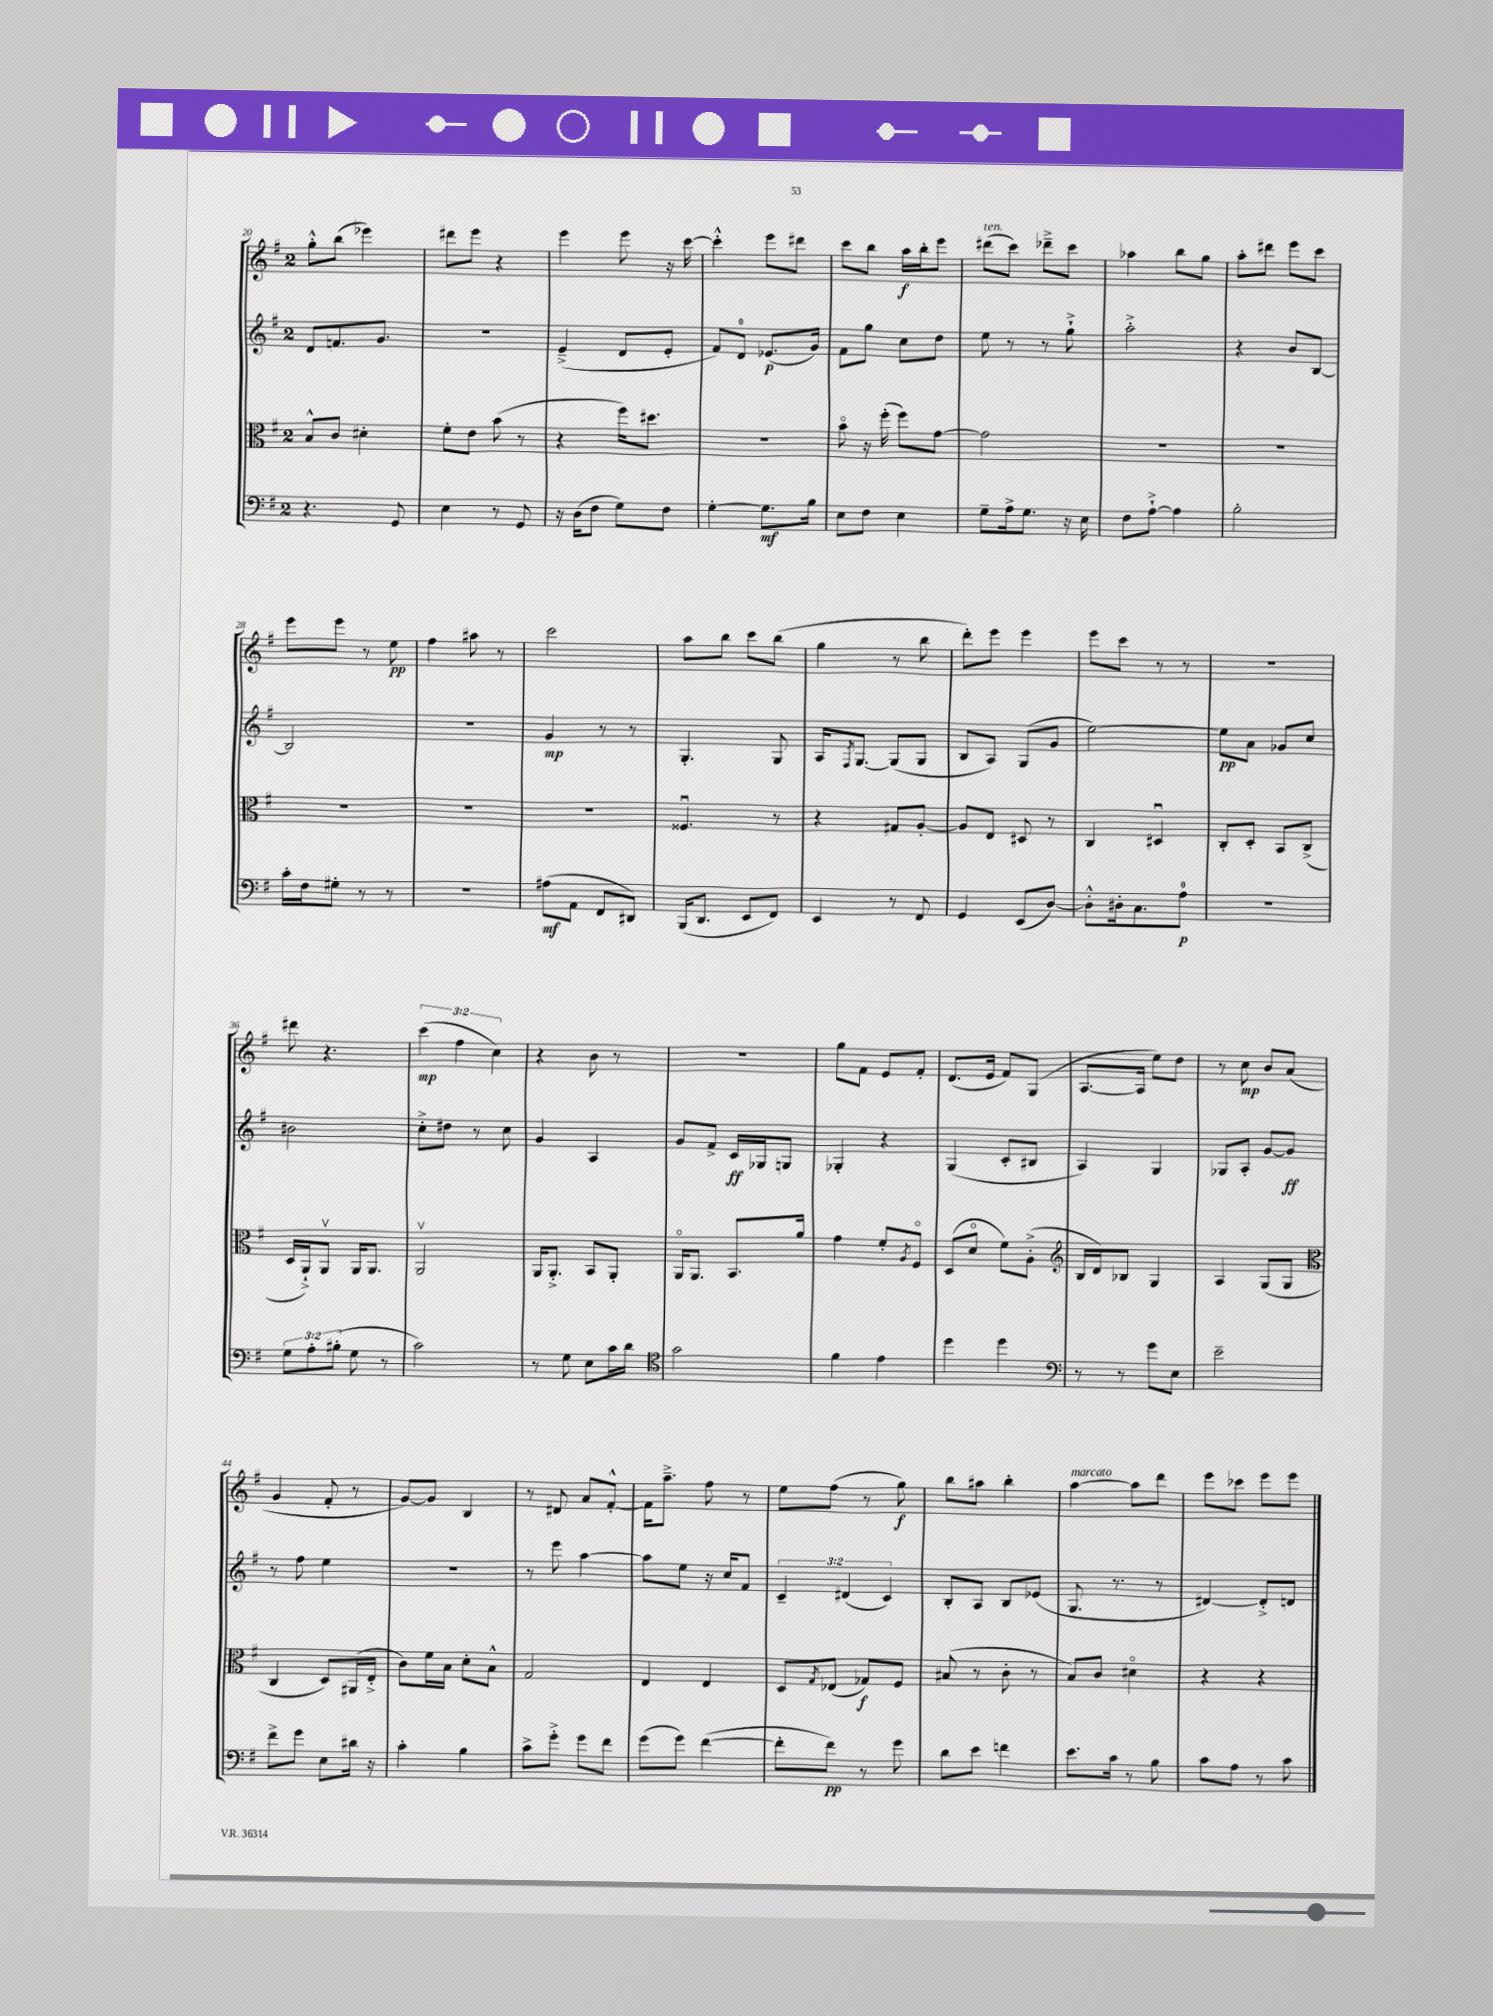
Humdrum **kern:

**kern	**kern	**kern	**kern
*staff4	*staff3	*staff2	*staff1
*clefF4	*clefC3	*clefG2	*clefG2
*k[f#]	*k[f#]	*k[f#]	*k[f#]
*M2/4	*M2/4	*M2/4	*M2/4
4.r	8B^^/L	8d/L	8gg'^^\L
.	8c/J	8.f/	(8bb\J
.	4d#'\	.	4eee-\)
.	.	8.g/J	.
8GG/	.	.	.
=	=	=	=
4E\	8f#'\L	2r	8ddd#\L
.	8e\J	.	8eee\J
8r	(8b\	.	4r
8GG/	8r	.	.
=	=	=	=
16r	4r	(4e~^/	4eee\
(16D\LK	.	.	.
8F#\J	.	.	.
8G\L)	16ff#\LK)	8d/L	8eee\
.	8.dd#\J	.	.
8F#\J	.	8e'/J	16r
.	.	.	[16ccc\
=	=	=	=
[4G'\	2r	8f#/L)	4ccc'^^\]
.	.	8d/J	.
8.G\]L	.	(8.e-/L	8eee\L
.	.	.	8ddd#\J
16B\Jk	.	16g/Jk)	.
=	=	=	=
8E\L	8bo\	8f#\L	8ccc\L
8F#\J	16r	8gg\J	8bb\J
.	(16ff#'\	.	.
4E\	8ff#\L)	8cc\L	16aa\LL
.	.	.	16bb'\J
.	[8g\J	8dd\J	8eee\J
=	=	=	=
8G~\L	2g\]	8ee\	(8ddd#\L
16A^\k	.	8r	8ccc\J)
8.G\J	.	.	.
.	.	8r	8ddd-~^\L
16r	.	8gg`^\	8ccc\J
16E\	.	.	.
=	=	=	=
8F#\L	2r	2aa'^\	4aa-\
[8A`^\J	.	.	.
4A\]	.	.	8bb\L
.	.	.	8gg\J
=	=	=	=
2B'\	2r	4r	8aa'\L
.	.	.	8ddd#\J
.	.	8b/L	8eee\L
.	.	[8B/J	8ccc\J
=	=	=	=
16c'\LL	2r	2B/]	8eee\L
16F#\J	.	.	.
8G#'\J	.	.	8eee\J
8r	.	.	8r
8r	.	.	8ee\
=	=	=	=
2r	2r	2r	4ff#\
.	.	.	8aa#\
.	.	.	8r
=	=	=	=
(8A#\L	2r	4g/	2ccc\
8AA\J	.	.	.
8FF#/L	.	8r	.
8DD#/J)	.	8r	.
=	=	=	=
(16BBB/LK	4.F##u/	4.G'/	8aa\L
8.DD/J	.	.	.
.	.	.	8bb\J
8EE/L	.	.	8ccc\L
8FF#/J)	8r	8G/	(8bb\J
=	=	=	=
4EE/	4r	16A/LK	4gg\
.	.	8qF#/	.
.	.	[8.G/J	.
8r	8G#/L	(8G/]L	8r
8FF#/	[8A'/J	8G/J	8bb\
=	=	=	=
4GG/	8A/]L	8B/L	8ddd'\L)
.	8E/J	8A/J)	8eee\J
(8EE/L	8D#/	(8G/L	4eee\
[8D/J)	8r	8g/J	.
=	=	=	=
8D'^^\]L	4C/	[2ee\)	8eee\L
16D#'\k	.	.	8ccc\J
8.C\	.	.	.
.	4D#u/	.	8r
8A\J	.	.	8r
=	=	=	=
2r	8C'/L	8ee\]L	2r
.	8D'/J	8a\J	.
.	8BB/L	8g-/L	.
.	(8C^/J	8cc/J	.
=	=	=	=
12G\L	16D/LL	2b#\	8ddd#\
.	16AA`^/J)	.	.
12A'\	.	.	.
.	8AAv/J	.	4.r
(12B#'\J	.	.	.
8G\	16AA/LK	.	.
.	8.AA/J	.	.
8r	.	.	.
=	=	=	=
2c\)	2AAv/	8cc'^\L	(6ccc\
.	.	8dd#\J	.
.	.	.	6ff#\
.	.	8r	.
.	.	.	6cc\)
.	.	8cc\	.
=	=	=	=
8r	16AA/LK	4g/	4r
.	8.AA'^/J	.	.
8G\	.	.	.
8E\L	8BB/L	4A/	8b\
16c\L	8AA'/J	.	8r
16d\JJ	.	.	.
=	=	=	=
*clefC4	*	*	*
2g\	16AAo/LK	8g/L	2r
.	8.AA/J	.	.
.	.	8f#^/J	.
.	8.BB/L	16c/LL	.
.	.	16G-/J	.
.	.	8G/J	.
.	16a/Jk	.	.
=	=	=	=
4f#\	4g\	4G-'/	8gg\L
.	.	.	8f#\J
4e\	8f#'/L	4r	8e/L
.	8qA/	.	.
.	8F#o/J	.	8f#'/J
=	=	=	=
4dd\	(8D/L	(4G/	(8.d/L
.	8do/J	.	.
.	.	.	16e/Jk
4dd\	8f#\L)	8c'/L	8f#/L)
.	(8A'^\J	8B#/J	(8G/J
=	=	=	=
*clefF4	*clefG2	*	*
8r	16B/LL	4A/)	[8.A/L
.	16d/J)	.	.
8r	8B-/J	.	.
.	.	.	16A/]Jk
8g\L	4G/	4G/	8ee\L)
8E\J	.	.	8dd\J
=	=	=	=
2e~\	4A/	8G-/L	8r
.	.	8A'/J	8cc\
.	(8G/L	[8g/L	8b/L
.	8G/J	8g/]J	(8a/J
=	=	=	=
*	*clefC3	*	*
8f#^\L	4C/	8r	4g/
8g\J	.	8ff#\	.
8E\L	8D/L)	4ee\	8f#'/
16d#\Jk	(16AA#/L	.	8r
16r	16E'^/JJ	.	.
=	=	=	=
4c'\	8c\L)	2r	[8g/L)
.	16f#\L	.	8g/]J
.	16B\JJ	.	.
4B\	8d'\L	.	4B/
.	8B^^\J	.	.
=	=	=	=
8c^\L	2G/	8r	8r
8g'^\J	.	8eee\	8d#/
8g\L	.	[4aa\	8a/L
8f#\J	.	.	[8f#'^^/J
=	=	=	=
(8g\L	4E/	8aa\]L	16f#\]LK
.	.	.	8.aa~^\J
8g\J)	.	8ee\J	.
([4f#\	4E/	16r	8ff#\
.	.	16cc/LK	.
.	.	8f#/J	8r
=	=	=	=
8f#'\]L	8D/L	6c~/	8ee\L
.	8qG/	.	.
8f#\J)	(8E-/J	.	(8ff#\J
.	.	(6d#/	.
8r	8G-/L)	.	8r
.	.	6c/)	.
8g\	8F#/J	.	8gg\)
=	=	=	=
8d\L	(8B#/	8B'/L	8bb\L
8e\J	8r	8A/J	8aa#\J
4f\	8c'\	8B/L	4bb'\
.	8r	(8e-/J	.
=	=	=	=
8.e\L	8B/L)	8.G/	[4aa\
.	8c/J	.	.
16c\Jk	.	8.r	.
8r	4d#o\	.	8aa\]L
8B\	.	8r	8ddd\J
=	=	=	=
8c\L	4r	[4d#/)	8eee\L
8A\J	.	.	8ccc-\J
8r	4r	8d#'^/]L	8eee\L
8c\	.	8d/J	8eee\J
==	==	==	==
*-	*-	*-	*-
